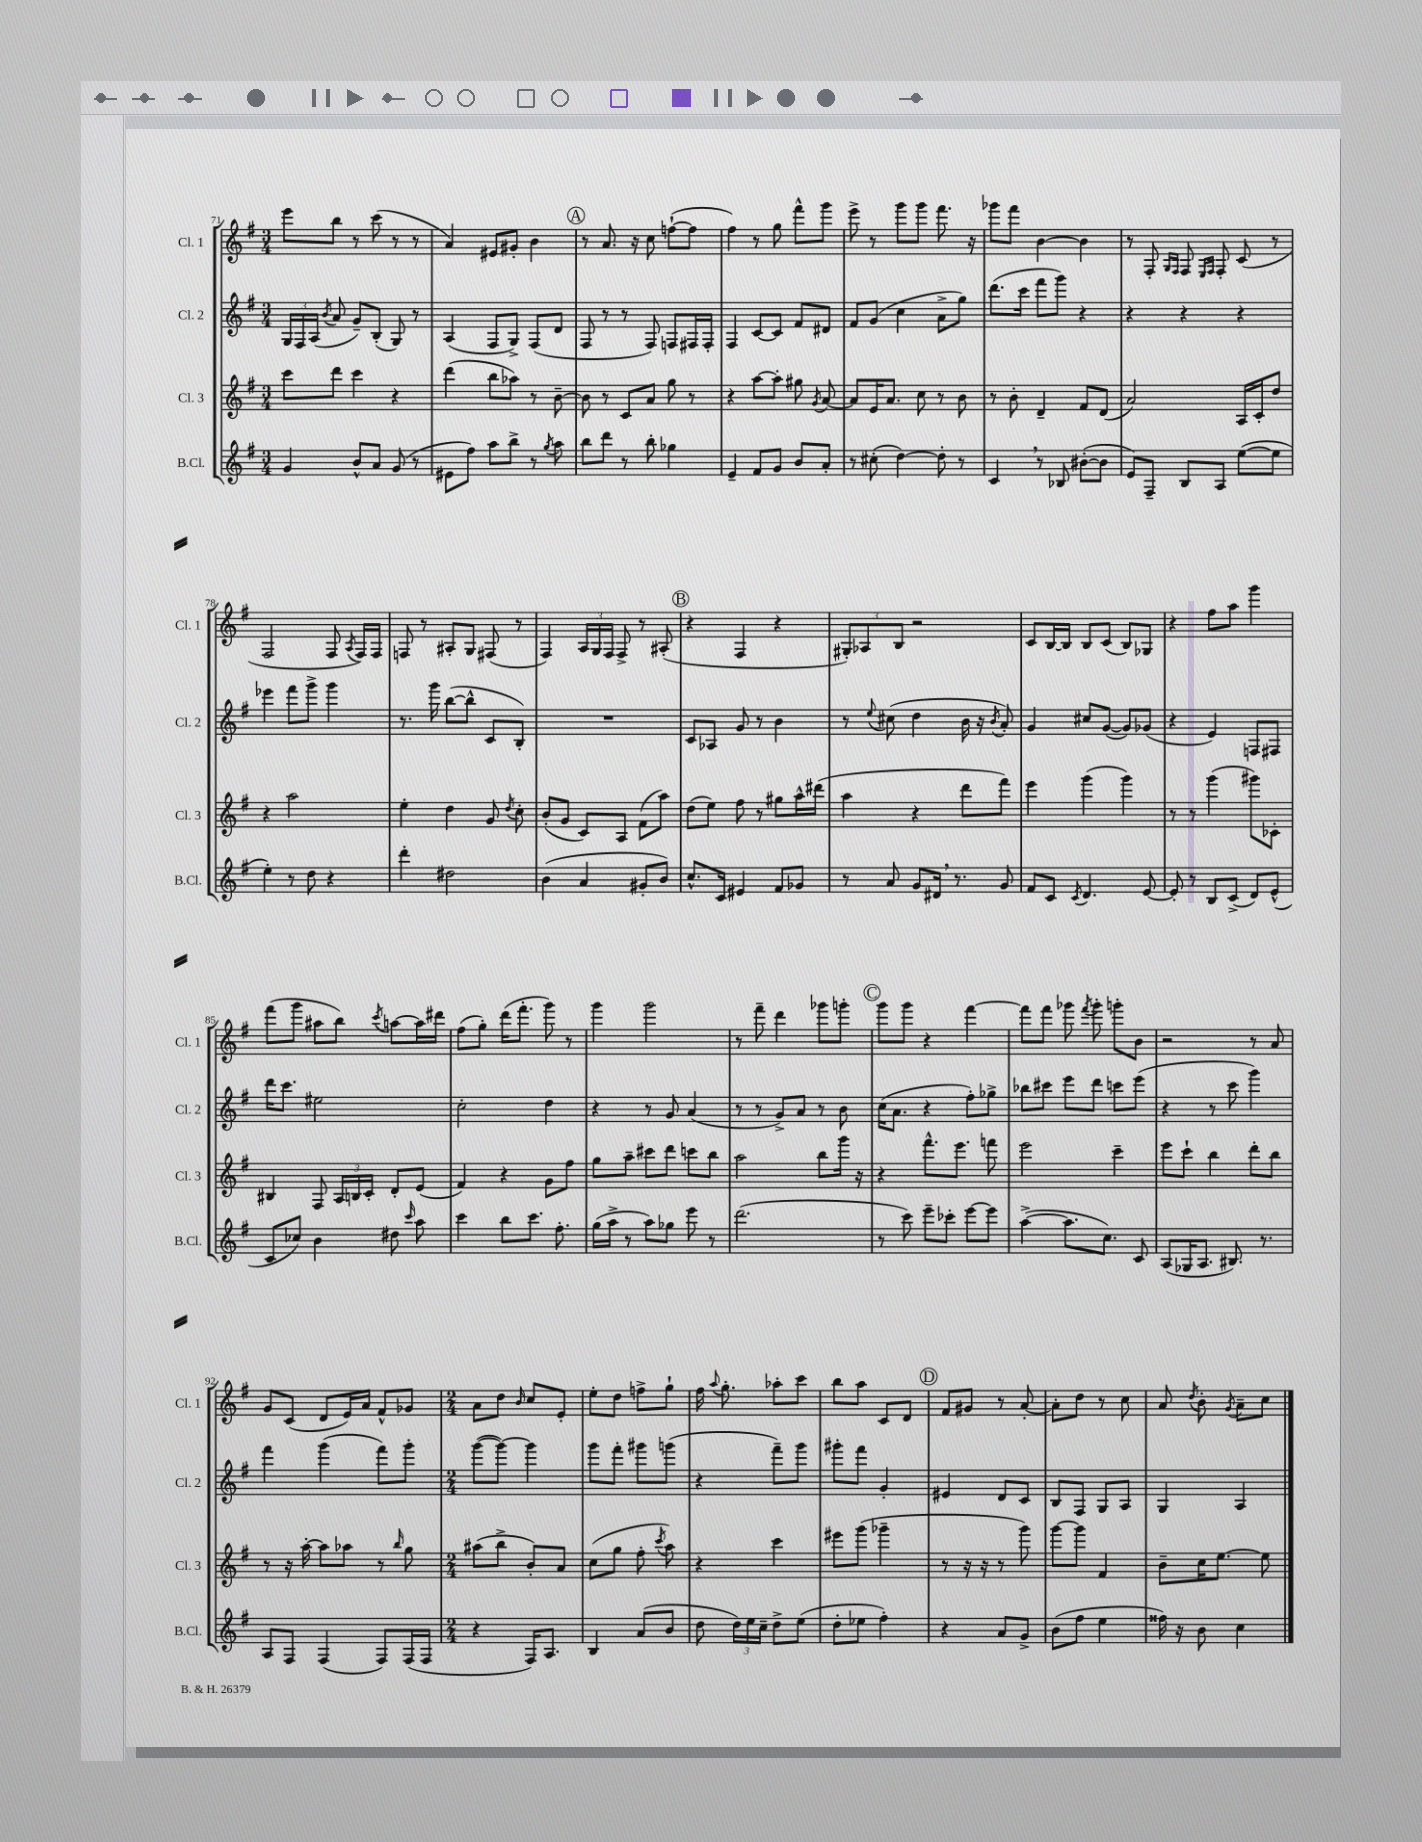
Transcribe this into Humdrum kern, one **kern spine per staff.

**kern	**kern	**kern	**kern
*part4	*part3	*part2	*part1
*staff4	*staff3	*staff2	*staff1
*I"B.Cl.	*I"Cl. 3	*I"Cl. 2	*I"Cl. 1
*I'B.Cl.	*I'Cl. 3	*I'Cl. 2	*I'Cl. 1
*clefG2	*clefG2	*clefG2	*clefG2
*k[f#]	*k[f#]	*k[f#]	*k[f#]
*M3/4	*M3/4	*M3/4	*M3/4
=71	=71	=71	=71
4g/	8ccc\L	24G/LL	8eee\L
.	.	24F#/	.
.	.	(24A/JJ	.
.	.	8qb/	.
.	8ddd\J	8a/	8bb\J
8b^^/L	4ccc\	8g~/L)	8r
8a/J	.	(8B'/J	(8ccc\
(8g/	4r	8G/)	8r
8r	.	8r	8r
=72	=72	=72	=72
8e#X\L	(4ddd\	(4A/	4a/)
8ff#\J)	.	.	.
8aa\L	8bb\L	8F#/L	8e#X/L
8bb^\J	8aa-X\J)	8G^/J)	8g#X'/J
8r	8r	(8F#/L	4b\
8qgg/	.	.	.
8aa\	[8b~\	8d/J	.
!!LO:REH:place=s1:t=A
=73	=73	=73	=73
8bb\L	8b\]	8F#/	8r
8ddd\J	8r	8r	8.a/
8r	8c/L	8r	.
.	.	.	16r
8bb'\	8a/J	8F#/)	8cc\
4gg-X\	8gg\	8Fn/L	([8ffn`\L
.	8r	16F#X/L	8ff\J]
.	.	16F#'/JJ	.
=74	=74	=74	=74
4e~/	4r	4F#/	4ff#\)
8f#/L	[8aa\L	[8c/L	8r
8g/J	8aa'\J]	8c/J]	8gg\
8b/L	8gg#X\	8f#/L	8fff#^^\L
.	8qg/	.	.
8a'/J	[8a/	8d#X/J	8ggg\J
=75	=75	=75	=75
8r	8a/L]	8f#/L	8eee^\
(8cc#X'\	16e/K	(8g/J	8r
.	8.a/J	.	.
[4dd\)	.	4cc\	8ggg\L
.	8cc\	.	8ggg\J
8dd'\]	8r	8a^\L	8.fff#\
8r	8b\	8gg\J)	.
.	.	.	16r
=76	=76	=76	=76
4c,/	8r	(8.ddd\L	8ggg-X\L
.	8b'\	.	8fff#\J
.	.	16ccc\Jk	.
8r	4d~/	8fff#\L	[4b\
8B-X/	.	8ggg\J)	.
([8b#X'\L	8f#/L	4r	4b\]
8b#\J]	(8d/J	.	.
=77	=77	=77	=77
8e/L)	2a/)	4r	8r
8F#~/J	.	.	8F#'/
.	.	.	16qqG/LL
.	.	.	16qqF#/JJ
8B/L	.	4r	8F#/
.	.	.	16qqE/LL
.	.	.	16qqF#/JJ
8A/J	.	.	8F#'/
([8ee\L	16A/LL	4r	(8c/
.	16c'/J	.	.
8ee\J]	8dd/J	.	8r
!!LO:LB:g=z
=78	=78	=78	=78
4ee'\)	4r	4eee-X\	2F#/
8r	2aa\	8fff#\L	.
8dd\	.	8ggg^\J	.
4r	.	4ggg\	8F#/
.	.	.	8qA/
.	.	.	16F#/LL)
.	.	.	16F#/JJ
=79	=79	=79	=79
4ddd'\	4ee'\	8.r	8Fn/
.	.	.	8r
.	.	16ggg\	.
2dd#X\	4dd\	([8bb\L	8A#X'/L
.	.	8bb^^\J]	8G/J
.	8g/	8c/L	(8F#X/
.	8qdd/	.	.
.	8cc'\	8B'/J)	8r
=80	=80	=80	=80
(4b\	(8b'/L	2.r	4F#/)
.	8g/J	.	.
4a/	8c/L)	.	24A/LL
.	.	.	24G/
.	.	.	24F#/JJ
.	8A/J	.	8F#^/
8g#X'/L	(8f#\L	.	8r
8b/J)	8aa\J)	.	(8A#X'/
!!LO:REH:place=s1:t=B
=81	=81	=81	=81
8.cc^^/L	(8dd\L	8c/L	4r
.	8ee\J)	8A-X/J	.
16c/Jk	.	.	.
4e#X/	8ff#\	8g/	4F#/
.	8r	8r	.
8f#/L	8gg#X\L	4b\	4r
8g-X/J	16aa^^\L	.	.
.	(16ddd#X\JJ	.	.
=82	=82	=82	=82
8r	4aa\	8r	12G#X'/L)
.	.	.	12A-X/
.	.	8qqee/	.
8a/	.	(8cc#X\	.
.	.	.	12B/J
8g/L	4r	4dd\	2r
16d#X,/Jk	.	.	.
8.r	.	.	.
.	8ddd\L	16b\	.
.	.	16r	.
.	.	8qb/	.
8g/	8fff#\J)	8a'/)	.
=83	=83	=83	=83
8f#/L	4eee\	4g/	8c/L
8c/J	.	.	[16B/L
.	.	.	16B/JJ]
8qc/	.	.	.
4.d/	(4ggg\	8cc#X/L	8B/L
.	.	([8g/J	(8c/J
.	4ggg\)	8g/L])	8B/L)
[8e/	.	(8g-X/J	8G-X/J
=84	=84	=84	=84
8e'/]	8r	4r	4r
8r	8r	.	.
8B/L	(4ggg\	4e/)	8ff#\L
(8c^/J	.	.	8aa\J
8d/L)	8ggg#X\L)	8Fn/L	4ggg\
(8e^^/J	8c-X'\J	8F#X/J	.
!!LO:LB:g=z
=85	=85	=85	=85
8c/L	4B#X/	16ddd\KL	(8fff#\L
.	.	8.ccc\J	.
8cc-X/J)	.	.	8ggg\J
4b\	8F#/	2ee#X\	8aa#X\L
.	24A/LL	.	8bb\J)
.	24Bn/	.	.
.	24c'/JJ	.	.
.	.	.	8qccc/
8dd#X\	8d'/L	.	[8aan\L
16qqccc/	.	.	.
8aa\	(8e/J	.	16aa\L]
.	.	.	16ddd#X\JJ
=86	=86	=86	=86
4ccc\	4f#/)	2cc'\	(8ff#\L
.	.	.	8gg'\J)
8bb\L	4r	.	(16ddd\KL
.	.	.	8.fff#'\J
8.ccc\J	.	.	.
.	8g\L	4dd\	8ggg\)
8.ff#'\	.	.	.
.	8ff#\J	.	8r
=87	=87	=87	=87
(16gg\LL	8gg\L	4r	4ggg\
16aa^\JJ	.	.	.
8r	8aa~\J	.	.
8aa\L)	8ccc#X\L	8r	2ggg\
8gg-X\J	8ddd\J	8g/	.
8eee\	8cccn\L	(4a/	.
8r	8bb\J	.	.
=88	=88	=88	=88
(2.ddd\	2aa\	8r	8r
.	.	8r	8fff#~\
.	.	8g^/L)	4ddd\
.	.	8a/J	.
.	8bb\L	8r	8ggg-X\L
.	16ggg\Jk	8b\	8gggn'\J
.	16r	.	.
!!LO:REH:place=s1:t=C
=89	=89	=89	=89
8r	4r	(16cc\KL	8ggg\L
.	.	8.a\J	.
8ccc\)	.	.	8ggg\J
8eee~\L	8.fff#^^\L	4r	4r
8ccc-X'\J	.	.	.
.	8.eee\J	.	.
[8eee\L	.	8ff#'\L)	[4fff#\
8eee\J]	8fffn\	8gg-X^\J	.
=90	=90	=90	=90
([4aa^\	2eee\	8bb-X\L	8fff#\L]
.	.	8ccc#X\J	8fff#\J
8.aa\L]	.	8eee\L	8ggg-X\
.	.	.	8qfff#/
.	.	8ddd\J	8ggg-'\
8.cc\J)	.	.	.
.	4ccc~\	8cccn\L	8gggn'\L
8c/	.	(8eee\J	8b\J
=91	=91	=91	=91
(8A/L	8eee\L	4r	2r
16G-X/K	8ccc`\J	.	.
8.A/J	.	.	.
.	4bb\	8r	.
8.B#X/)	.	8ccc\	.
.	8ddd'\L	4ggg\)	8r
8.r	.	.	.
.	8bb\J	.	8a/
!!LO:LB:g=z
=92	=92	=92	=92
8A/L	8r	4fff#\	8g/L
8F#/J	16r	.	(8c/J
.	[16aa'\	.	.
(4F#/	8aa\L]	(4ggg\	8d/L
.	8aa-X\J	.	16e/L)
.	.	.	16a/JJ
8F#/L)	8r	8fff#\L)	8f#^^/L
.	16qqbb/	.	.
(16F#/L	8gg\	8ggg'\J	8g-X/J
16F#/JJ	.	.	.
=93	=93	=93	=93
*M2/4	*M2/4	*M2/4	*M2/4
4r	(8aa#X\L	([8ggg\L	8a\L
.	8bb^\J	8ggg\J_)	8dd\J
.	.	.	16qqb/
16F#/KL)	8b'/L)	4ggg\]	8cc/L
8.A/J	.	.	.
.	8a/J	.	8e'/J
=94	=94	=94	=94
4B/	(8cc\L	8ggg\L	8ee'\L
.	8gg\J	8fff#'\J	8dd\J
(8a/L	8ff#'\	8ggg#X\L	8ffn^\L
.	8qccc/	.	.
8b/J	8aa\)	(8gggn\J	8gg`\J
=95	=95	=95	=95
8dd\	4r	4r	16ff#\
.	.	.	8qqaa/
.	.	.	8.gg'\
24dd\LL)	.	.	.
24ee\	.	.	.
24cc~\JJ	.	.	.
8dd^\L	4ccc\	8fff#~\L)	8aa-X'\L
(8ee\J	.	8ggg\J	8ccc\J
=96	=96	=96	=96
8dd'\L	8eee#X\L	8ggg#X'\L	8bb\L
8ee-X\J	(8ggg\J	8fff#\J	8aa\J
4ff#'\)	4ggg-X~\	4g'/	8c/L
.	.	.	8d/J
!!LO:REH:place=s1:t=D
=97	=97	=97	=97
4r	8r	4e#X/	8f#/L
.	16r	.	8g#X/J
.	16r	.	.
8a/L	8r	8d/L	8r
8g^/J	8ggg\)	8c/J	[8a'/
=98	=98	=98	=98
(8b\L	[8ggg\L	8B/L	8a'\L]
8ff#\J	8ggg\J]	8F#/J	8dd\J
4ee\	4f#/	8G/L	8r
.	.	8A/J	8cc\
=99	=99	=99	=99
16ff##X\)	8b~\L	4G/	8a/
16r	.	.	.
.	.	.	8qdd/
8b\	16cc\K	.	8b'\
.	[8.ee\J	.	.
.	.	.	8qg/
4cc\	.	4A/	8a~\L
.	8ee\]	.	8cc\J
==	==	==	==
*-	*-	*-	*-
